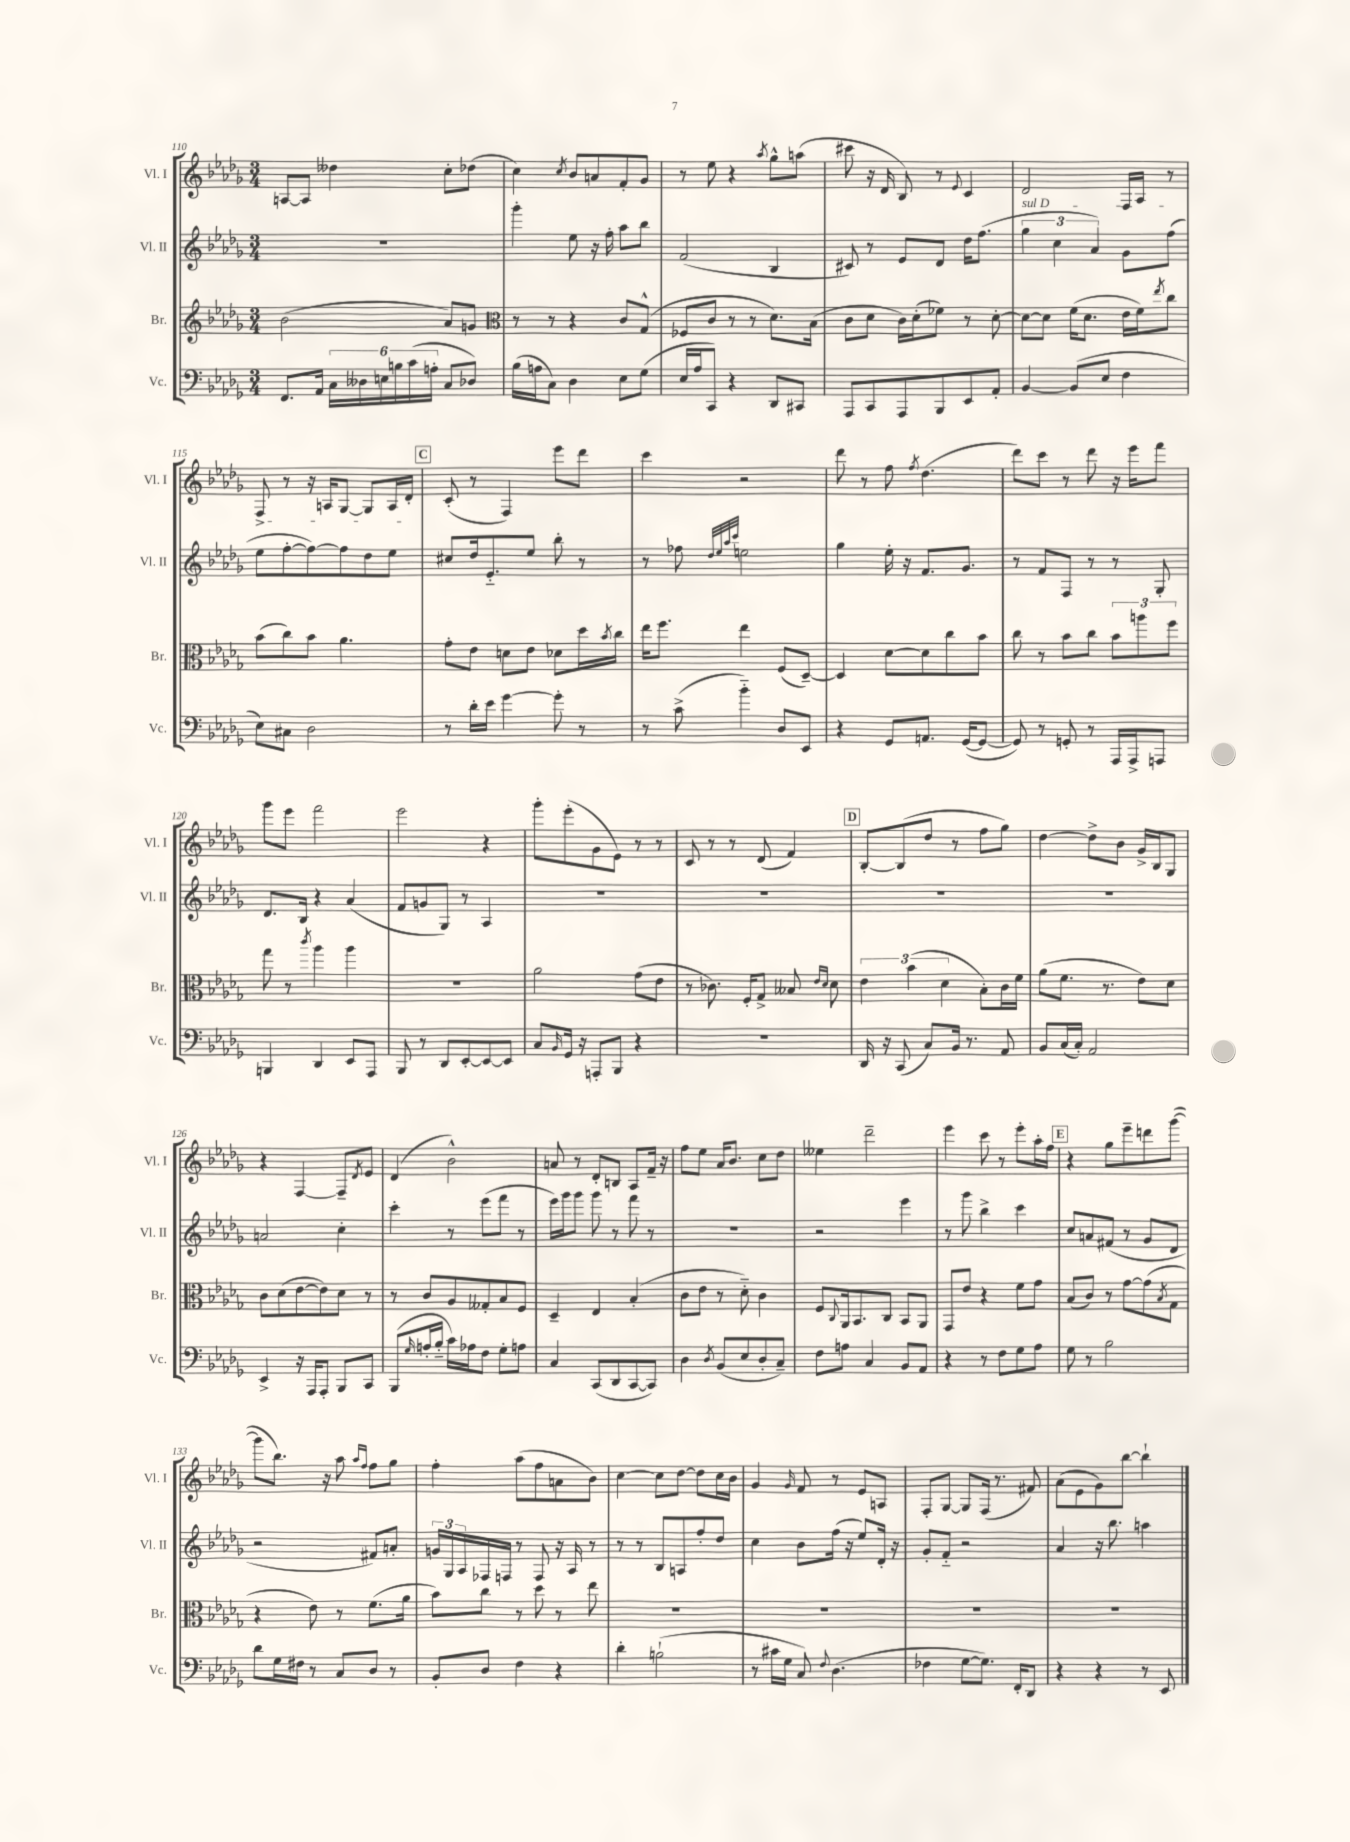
<<
\new StaffGroup <<
\new Staff = "s0" \with { instrumentName = "Vl. I" shortInstrumentName = "Vl. I" } {
    \clef treble \key des \major \numericTimeSignature \time 3/4
    a8~ a8 deses''4 c''8-. des''8( |
    c''4) \acciaccatura { c''8 } bes'8 a'8 f'8-. ges'8 |
    r8 ees''8 r4 \acciaccatura { aes''8 } ges''8-^ a''8( |
    cis'''8 r16 des'16 bes8) r8 \appoggiatura { ees'8 } c'4 |
    des'2 f16 aes16 r8 |
    f8-> r8 r16 a16 ges8~ ges8 a16 des'16-. |
    \mark \markup { \box "C" } c'8-.( r8 f4) ees'''8 des'''8 |
    c'''4 r2 |
    des'''8 r8 f''8 \acciaccatura { f''8 } des''4.( |
    des'''8) c'''8 r8 des'''8 r16 ees'''16 f'''8 |
    ges'''8 ees'''8 f'''2 |
    ees'''2 r4 |
    ges'''8-. ees'''8-.( ges'8 ees'8) r8 r8 |
    c'8 r8 r8 des'8( f'4) |
    \mark \markup { \box "D" } bes8~-. bes8( des''8 r8 f''8 ges''8) |
    des''4~ des''8-> bes'8 ges'16-> bes16 ges8 |
    r4 f4~ f8-- \acciaccatura { des'8 } ees'8 |
    des'4( bes'2-^) |
    a'8 r8 des'8-. b8 aes8 f'16-- r16 |
    f''8 ees''8 aes'16 bes'8. c''8 des''8 |
    eeses''4 des'''2-- |
    ees'''4 c'''8 r8 ees'''8-. aes''16-. f''16 |
    \mark \markup { \box "E" } r4 ges''8 ees'''8-- d'''8 ges'''8~( |
    ges'''8 bes''8.) r16 aes''8 \grace { aes''16 f''16 } f''8 ges''8 |
    f''4-. aes''8( f''8 a'8 bes'8) |
    c''4~ c''8 des''8~ des''8 c''16 bes'16 |
    ges'4 \grace { ges'16 } f'8 r8 ees'8 a8 |
    f8-. ges8~ ges8 f16( r8. fis'8) |
    aes'8( ees'8 ges'8) bes''8~ bes''4-! \bar "|." |
}
\new Staff = "s1" \with { instrumentName = "Vl. II" shortInstrumentName = "Vl. II" } {
    \clef treble \key des \major \numericTimeSignature \time 3/4
    R2. |
    ges'''4-. ees''8 r16 f''16-. aes''8 bes''8 |
    f'2( bes4 |
    cis'8) r8 ees'8 des'8 des''16 f''8.( |
    \tuplet 3/2 { \once \override TextSpanner.bound-details.left.text = \markup { \italic "sul D" } ges''4\startTextSpan c''4 aes'4) } ges'8 f''8( |
    ees''8 f''8~-. f''8~) f''8 des''8 ees''8\stopTextSpan |
    \mark \markup { \box "C" } cis''8 des''16 ees'8.-_ ees''8 bes''8-. r8 |
    r8 fes''8 \grace { des''32 ees''32 aes''32 c'''32 } e''2 |
    ges''4 ees''16-. r16 f'8. ges'8. |
    r8 f'8 f8 r8 r8 ges8-. |
    des'8. bes16 r4 aes'4( |
    f'8 g'8 ges8) r8 aes4 |
    R2. |
    R2. |
    \mark \markup { \box "D" } R2. |
    R2. |
    a'2 c''4-. |
    c'''4-. r8 ees'''8( f'''8 r8 |
    ees'''16) ges'''16 ges'''8 ges'''8 r8 f'''8 r8 |
    R2. |
    r2 ees'''4 |
    r8 ges'''8 bes''4-> c'''4 |
    \mark \markup { \box "E" } c''8 a'8 fis'8( r8 ges'8 des'8 |
    r2 fis'8) a'8-. |
    \tuplet 3/2 { g'16 ges16 aes16 } fes16 f16 r8 f8 r16 aes16 r8 |
    r8 r8 bes8 a8 f''8-. des''8 |
    c''4 bes'8 f''16( r16 ees''8) des'16-. r16 |
    ges'8-. f'8-_ r2 |
    aes'4 r16 bes''8. a''4 \bar "|." |
}
\new Staff = "s2" \with { instrumentName = "Br." shortInstrumentName = "Br." } {
    \clef treble \key des \major \numericTimeSignature \time 3/4
    bes'2( aes'8) g'8 |
    \clef alto r8 r8 r4 c'8 ges8-^( |
    fes8 c'8 r8 r8 des'8.) bes16( |
    c'8 des'8 c'16) des'16-.( fes'8) r8 des'8~-. |
    des'8~ des'8 f'16( des'8. ees'16 f'16) \acciaccatura { ees''8 } c''8 |
    bes'8( c''8) bes'8 aes'4. |
    \mark \markup { \box "C" } ges'8-. ees'8 d'8 ees'8 des'8 des''16 \acciaccatura { bes'8 } c''16 |
    ees''16 f''8. ees''4 f8( des8~--) |
    des4 des'8~ des'8 c''8 bes'8 |
    c''8 r8 bes'8 c''8 \tuplet 3/2 { bes'8 a''8 f''8 } |
    ges''8 r8 \acciaccatura { c'''8 } aes''4 aes''4 |
    R2. |
    aes'2 ges'8( ees'8 |
    r8 ces'8.) f16-. ges8-> beses8 \grace { ees'16 des'16 } des'8 |
    \mark \markup { \box "D" } \tuplet 3/2 { ees'4 bes'4( des'4 } bes8-.) c'16 f'16 |
    aes'8( f'8. r8. ees'8) des'8 |
    c'8 des'8( ees'8~ ees'8) des'8 r8 |
    r8 c'8 aes8 geses8-. bes8 f8 |
    des4-- ees4 bes4-.( |
    c'8 ees'8 r8 des'8-_) c'4 |
    f8 \appoggiatura { c8 } aes,16 bes,8. c8 bes,8 aes,8 |
    ges,8 ees'8 r4 f'8 ges'8 |
    \mark \markup { \box "E" } bes8( c'8) r8 ges'8~ ges'8( \acciaccatura { bes8 } ges8 |
    r4 ees'8) r8 f'8.( aes'16 |
    bes'8) c''8 r8 des''8 r8 ees''8 |
    R2. |
    R2. |
    R2. |
    R2. \bar "|." |
}
\new Staff = "s3" \with { instrumentName = "Vc." shortInstrumentName = "Vc." } {
    \clef bass \key des \major \numericTimeSignature \time 3/4
    f,8. aes,16 \tuplet 6/4 { c16 deses16 e16 b16 c'16( a16-. } c8 des8) |
    bes16( a16 c8) des4 ees8 ges8( |
    ees16 aes16 c,8) r4 des,8 cis,8 |
    aes,,8 c,8 aes,,8 bes,,8 ees,8 aes,8-. |
    bes,4~ bes,8( ees8 f4 |
    ees8) cis8 des2 |
    \mark \markup { \box "C" } r8 des'16-. ees'16 ges'4~ ges'8-. r8 |
    r8 c'8->( bes'4-_) des8 ees,8 |
    r4 ges,8 a,8. ges,16~( ges,8~ |
    ges,8) r8 g,8-. r8 aes,,16 aes,,16-> a,,8 |
    b,,4 des,4 ees,8 aes,,8 |
    bes,,8 r8 des,8 ees,8~-. ees,8~ ees,8 |
    c8 \grace { bes,16 } ges,16 r16 a,,8-. bes,,8 r4 |
    R2. |
    \mark \markup { \box "D" } des,16 r16 c,8( c8) bes,16 r8. aes,8 |
    bes,8 c16( c16-.) aes,2 |
    ees,4-> r16 aes,,16 aes,,8-. bes,,8 c,8 |
    bes,,8( \grace { ges16 } a16-. bes16-_ c'16) aes16 f8 ges8-. a8 |
    c4 c,8( des,8 c,8~ c,8) |
    des4 \acciaccatura { des8 } bes,8( ees8 des8-. c8--) |
    f8 a8 c4 bes,8 aes,8 |
    r4 r8 f8 ges8 aes8 |
    \mark \markup { \box "E" } ges8 r8 bes2 |
    des'8 ges16 fis16 r8 c8 des8 r8 |
    bes,8-. des8 f4 r4 |
    des'4-. b2-!( |
    r8 cis'16 ges16 c8) \appoggiatura { f8 } des4.( |
    fes4 ges8~ ges8.) f,16-. des,8 |
    r4 r4 r8 ees,8 \bar "|." |
}
>>
>>
\layout { \context { \Score currentBarNumber = #110 } }
